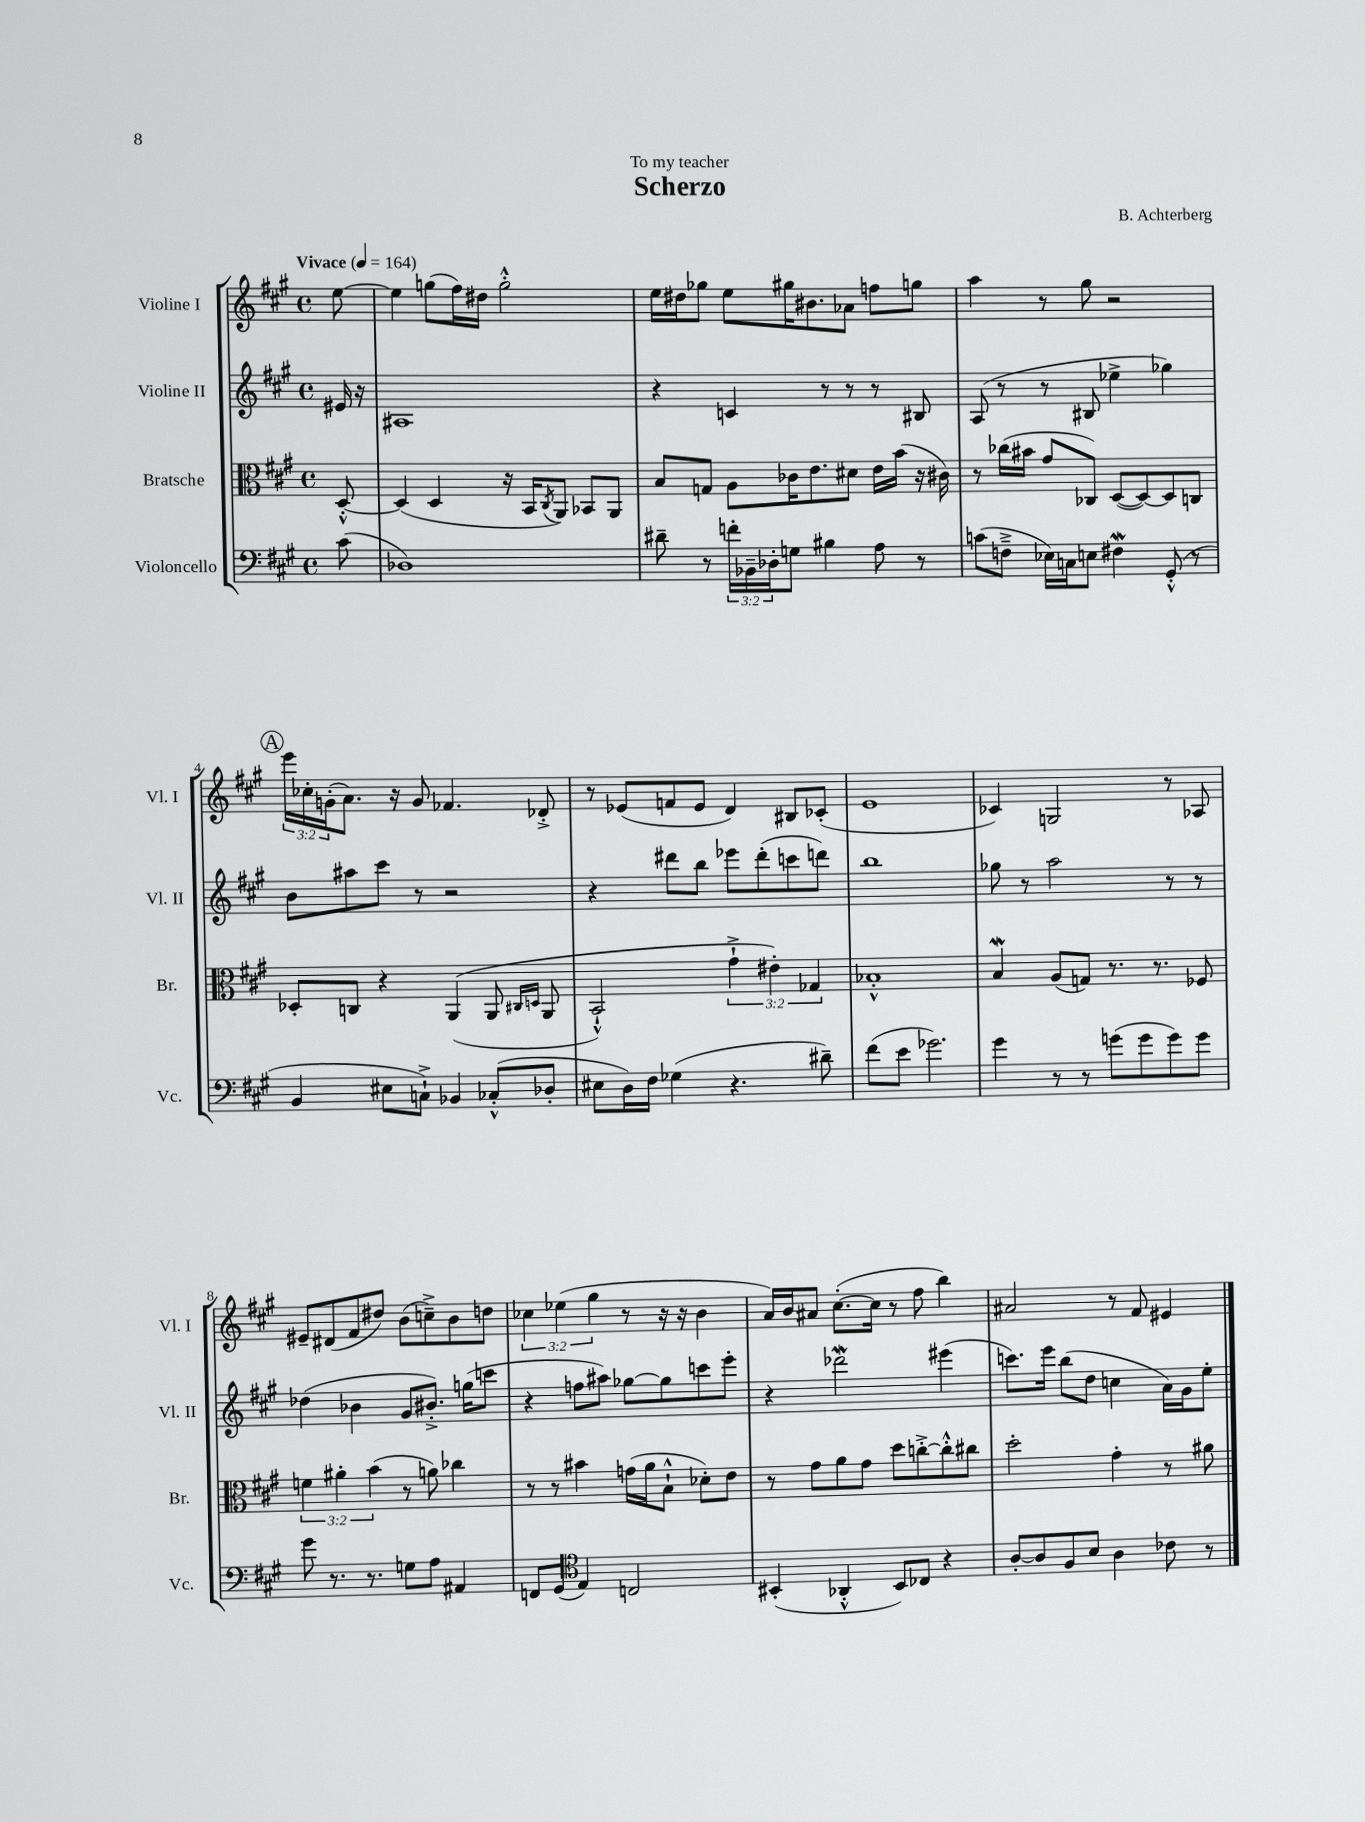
\header { title = "Scherzo" composer = "B. Achterberg" dedication = "To my teacher" }
<<
\new StaffGroup <<
\new Staff = "s0" \with { instrumentName = "Violine I" shortInstrumentName = "Vl. I" } {
    \clef treble \key a \major \defaultTimeSignature \time 4/4 \override Staff.TupletNumber.text = #tuplet-number::calc-fraction-text \partial 8 \tempo "Vivace" 4 = 164
    e''8~ |
    e''4 g''8( fis''16) dis''16 g''2-.-^ |
    e''16 dis''16 ges''8 e''8 gis''16 bis'8. aes'8 f''8 g''8 |
    a''4 r8 gis''8 r2 |
    \mark \markup { \circle "A" } \tuplet 3/2 { e'''16 ces''16-. g'16-.( } a'8.) r16 g'8 fes'4. des'8-.-> |
    r8 ees'8( f'8 ees'8 d'4) bis8 ces'8-.( |
    e'1 |
    ces'4) g2 r8 aes8 |
    eis'8-- dis'8( fis'8 dis''8) b'8( c''8--->) b'8 d''8 |
    \tuplet 3/2 { ces''4 ees''4( gis''4 } r8 r16 r16 b'4 |
    a'16) b'16 ais'8 cis''8.~-.( cis''16 r8 fis''8 b''4) |
    ais'2 r8 fis'8 eis'4 \bar "|." |
}
\new Staff = "s1" \with { instrumentName = "Violine II" shortInstrumentName = "Vl. II" } {
    \clef treble \key a \major \defaultTimeSignature \time 4/4 \partial 8
    eis'16 r16 |
    ais1 |
    r4 c'4 r8 r8 r8 bis8 |
    a8( r8 r8 bis8 ees''4-> ges''4) |
    \mark \markup { \circle "A" } b'8 ais''8 cis'''8 r8 r2 |
    r4 dis'''8 b''8 ees'''8 dis'''8-.( c'''8 d'''8) |
    b''1 |
    ges''8 r8 a''2 r8 r8 |
    des''4( bes'4 gis'8 bis'8.-.->) g''16( c'''8 |
    r4 f''8 ais''8) ges''8~ ges''8 c'''8 e'''8-. |
    r4 des'''2\mordent eis'''4( |
    c'''8.) e'''16 b''8( d''8 c''4 a'16) gis'16 e''8-. \bar "|." |
}
\new Staff = "s2" \with { instrumentName = "Bratsche" shortInstrumentName = "Br." } {
    \clef alto \key a \major \defaultTimeSignature \time 4/4 \override Staff.TupletNumber.text = #tuplet-number::calc-fraction-text \partial 8
    d8~-.-^ |
    d4( d4 r16 b,16 \acciaccatura { cis8 } a,8) bes,8 a,8 |
    b8 g8 a8 ces'16 e'8. dis'8 e'16 b'16( r16 cis'16) |
    r8 ces''16( bis'16 gis'8 ces8) d8~( d8~) d8 c8 |
    \mark \markup { \circle "A" } des8-. c8 r4 a,4(\( a,8 \grace { cis16 d16 } a,8 |
    b,2-!-^) \tuplet 3/2 { gis'4-!-> eis'4-.\) ges4 } |
    bes1-.-^ |
    b4\mordent a8( g8) r8. r8. fes8 |
    \tuplet 3/2 { f'4 ais'4-. b'4( } r8 a'8) ces''4 |
    r8 r8 bis'4 g'16( a'16 b8-!-^ des'8-.) e'8 |
    r8 gis'8 a'8 gis'8 d''8 c''8~-.-> c''8-.-^ cis''8 |
    d''2-. gis'4-. r8 ais'8 \bar "|." |
}
\new Staff = "s3" \with { instrumentName = "Violoncello" shortInstrumentName = "Vc." } {
    \clef bass \key a \major \defaultTimeSignature \time 4/4 \override Staff.TupletNumber.text = #tuplet-number::calc-fraction-text \partial 8
    cis'8( |
    des1) |
    dis'8-- r8 \tuplet 3/2 { f'16-. bes,16-- des16-. } g8 bis4 a8 r8 |
    c'8( f8---> ees16) c16 e8 fis4\mordent gis,8-.-^( r8 |
    \mark \markup { \circle "A" } b,4 eis8 c8-!->) bes,4 ces8-.-^( des8-. |
    eis8 d16) fis16 ges4( r4. dis'8--) |
    fis'8( e'8 ges'2.) |
    gis'4 r8 r8 g'8( g'8 g'8) g'8 |
    gis'8 r8. r8. g8 a8 ais,4 |
    f,8 gis,8( \clef tenor e4) c2 |
    bis,4-.( aes,4-.-^ bis,8) ces8 r4 |
    a8~-. a8 fis8 b8 a4 ces'8 r8 \bar "|." |
}
>>
>>
